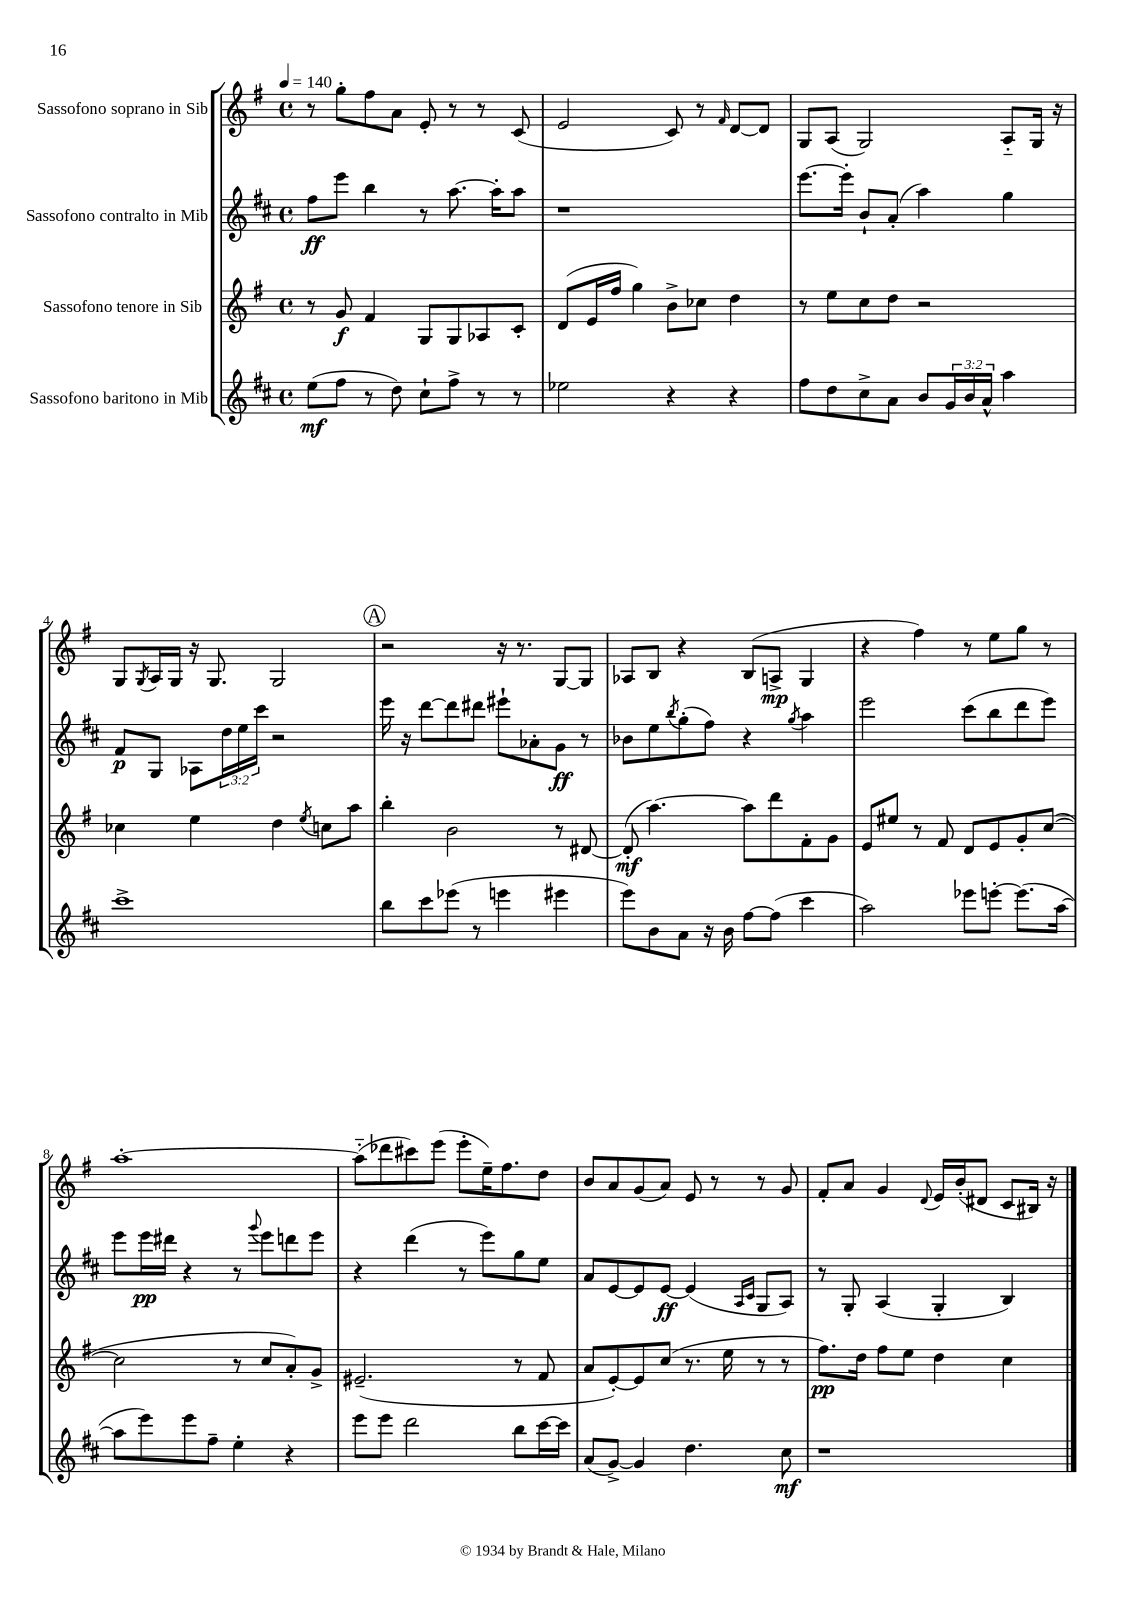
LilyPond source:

<<
\new StaffGroup <<
\new Staff = "s0" \with { instrumentName = "Sassofono soprano in Sib" } {
    \clef treble \key g \major \defaultTimeSignature \time 4/4 \tempo 4 = 140
    r8 g''8-. fis''8 a'8 e'8-. r8 r8 c'8( |
    e'2 c'8) r8 \grace { fis'16 } d'8~ d'8 |
    g8 a8( g2) a8-_ g16 r16 |
    g8 \acciaccatura { g8 } a16 g16 r16 g8. g2 |
    \mark \markup { \circle "A" } r2 r16 r8. g8~ g8 |
    aes8 b8 r4 b8( a8->\mp g4 |
    r4 fis''4) r8 e''8 g''8 r8 |
    a''1~-. |
    a''8-_( des'''8 cis'''8) e'''8( e'''8-. e''16--) fis''8. d''8 |
    b'8 a'8 g'8( a'8) e'8 r8 r8 g'8 |
    fis'8-. a'8 g'4 \appoggiatura { d'8 } e'16 b'16-.( dis'8 c'8 bis16) r16 \bar "|." |
}
\new Staff = "s1" \with { instrumentName = "Sassofono contralto in Mib" } {
    \clef treble \key d \major \defaultTimeSignature \time 4/4 \override Staff.TupletNumber.text = #tuplet-number::calc-fraction-text
    fis''8\ff e'''8 b''4 r8 a''8.~ a''16-. a''8 |
    r1 |
    e'''8.~ e'''16-. b'8-! a'8-.( a''4) g''4 |
    fis'8\p g8 aes8 \tuplet 3/2 { d''16 e''16 cis'''16 } r2 |
    \mark \markup { \circle "A" } e'''16 r16 d'''8~ d'''8 dis'''8 eis'''8-! aes'8-. g'8\ff r8 |
    bes'8 e''8 \acciaccatura { b''8 } g''8-.( fis''8) r4 \acciaccatura { g''8 } a''4 |
    e'''2 cis'''8( b''8 d'''8 e'''8) |
    e'''8 e'''16\pp dis'''16 r4 r8 \appoggiatura { g'''8 } e'''8 d'''8 e'''8 |
    r4 d'''4( r8 e'''8) g''8 e''8 |
    a'8 e'8~ e'8 e'8~\ff e'4( \grace { a16 cis'16 } g8 a8) |
    r8 g8-. a4( g4-. b4) \bar "|." |
}
\new Staff = "s2" \with { instrumentName = "Sassofono tenore in Sib" } {
    \clef treble \key g \major \defaultTimeSignature \time 4/4
    r8 g'8\f fis'4 g8 g8 aes8 c'8-. |
    d'8( e'16 fis''16 g''4) b'8-> ces''8 d''4 |
    r8 e''8 c''8 d''8 r2 |
    ces''4 e''4 d''4 \acciaccatura { e''8 } c''8 a''8 |
    \mark \markup { \circle "A" } b''4-. b'2 r8 dis'8~ |
    dis'8-.\mf( a''4.~) a''8 d'''8 fis'8-. g'8 |
    e'8 eis''8 r8 fis'8 d'8 e'8 g'8-. c''8~( |
    c''2 r8 c''8 a'8-.) g'8-> |
    eis'2.--( r8 fis'8 |
    a'8 e'8~-.) e'8 c''8( r8. e''16 r8 r8 |
    fis''8.\pp) d''16 fis''8 e''8 d''4 c''4 \bar "|." |
}
\new Staff = "s3" \with { instrumentName = "Sassofono baritono in Mib" } {
    \clef treble \key d \major \defaultTimeSignature \time 4/4 \override Staff.TupletNumber.text = #tuplet-number::calc-fraction-text
    e''8\mf( fis''8 r8 d''8) cis''8-! fis''8-> r8 r8 |
    ees''2 r4 r4 |
    fis''8 d''8 cis''8-> a'8 b'8 \tuplet 3/2 { g'16 b'16 a'16-^ } a''4 |
    cis'''1-> |
    \mark \markup { \circle "A" } b''8 cis'''8 ees'''8( r8 e'''4 eis'''4 |
    e'''8) b'8 a'8 r16 b'16 fis''8~ fis''8( cis'''4 |
    a''2) ees'''8 e'''8~-. e'''8.( a''16~ |
    a''8 e'''8) e'''8 fis''8-- e''4-. r4 |
    e'''8 e'''8 d'''2 b''8 cis'''16~ cis'''16 |
    a'8( g'8~->) g'4 d''4. cis''8\mf |
    r1 \bar "|." |
}
>>
>>
